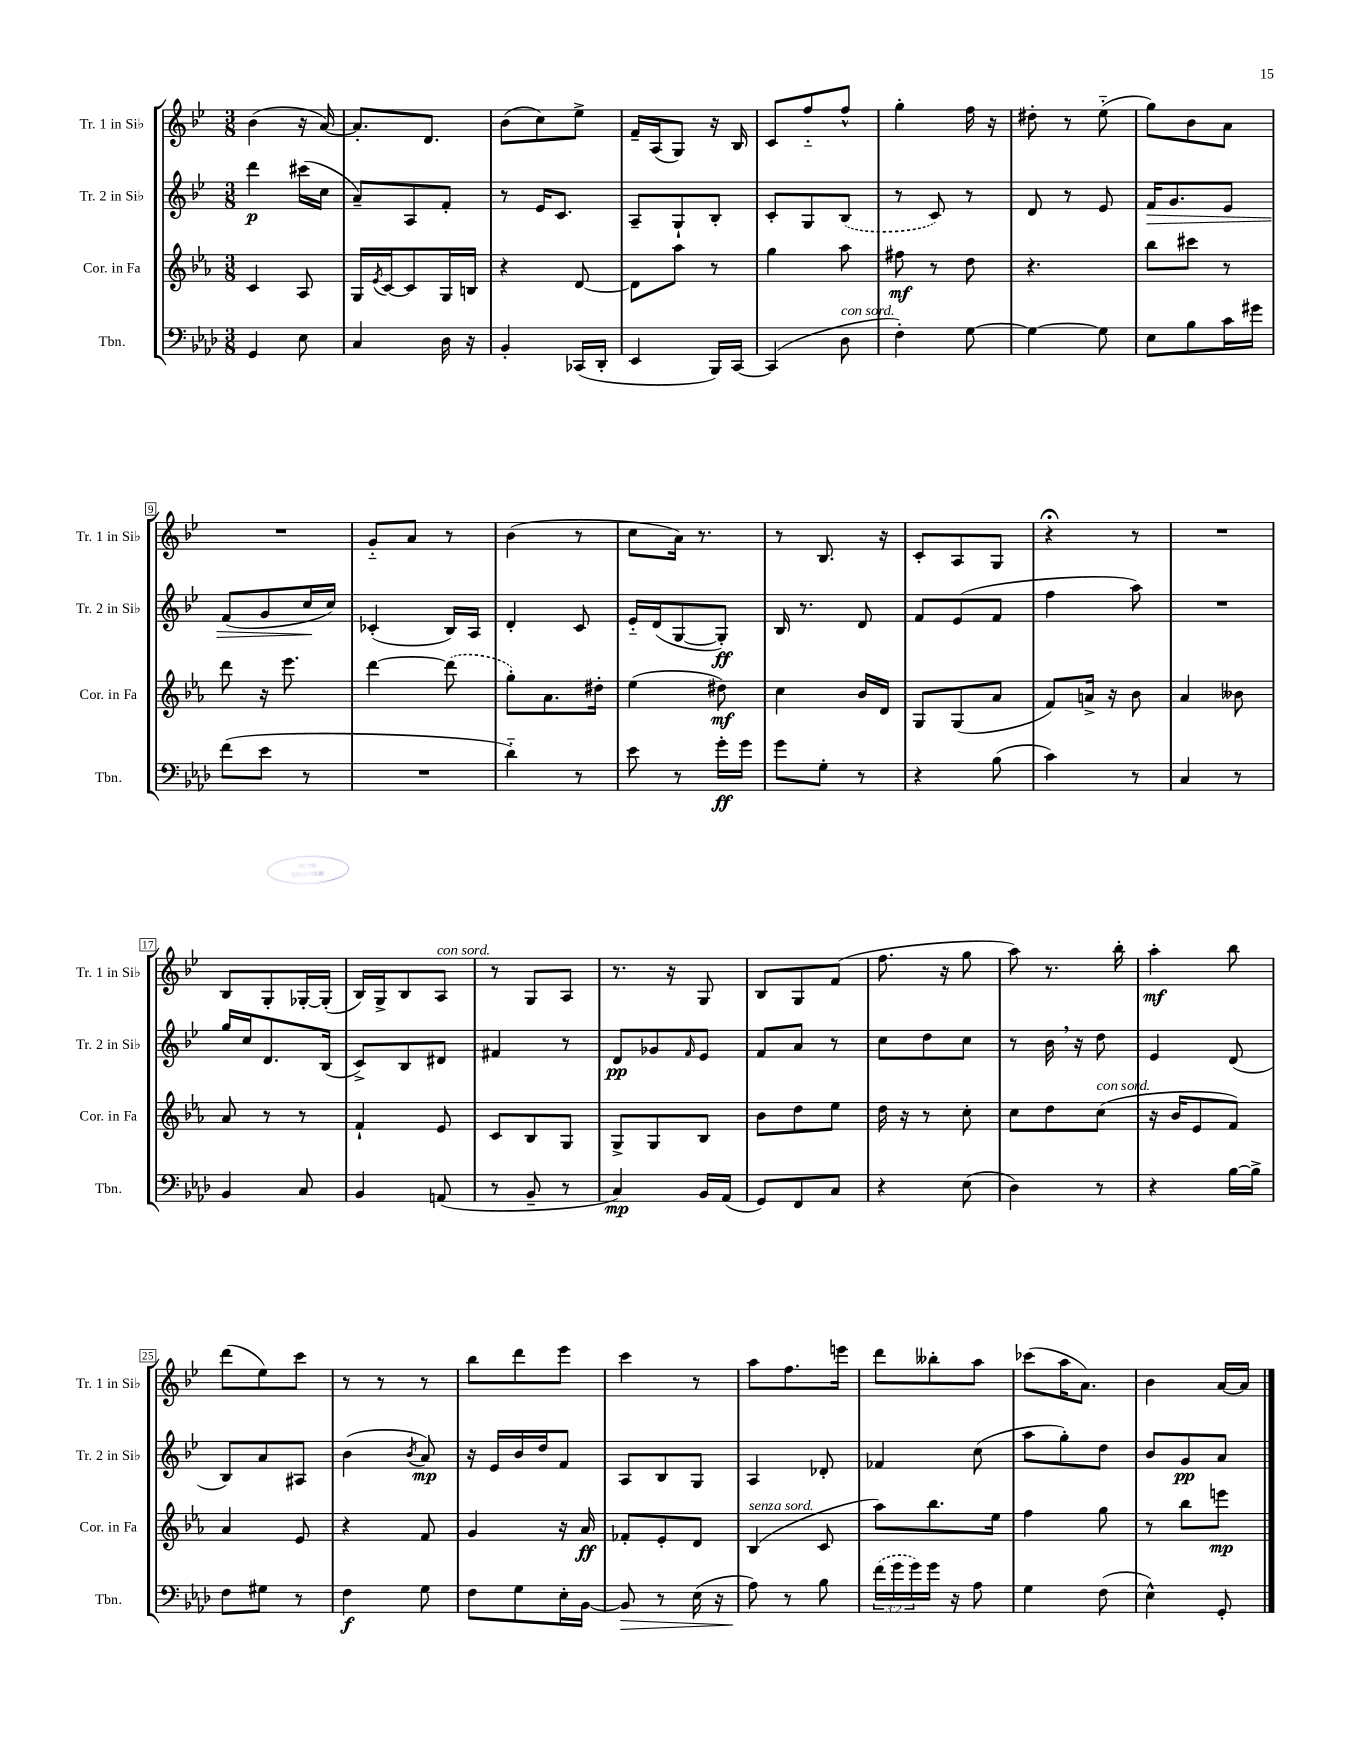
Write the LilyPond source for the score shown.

<<
\new StaffGroup <<
\new Staff = "s0" \with { instrumentName = "Tr. 1 in Sib" shortInstrumentName = "Tr. 1 in Sib" } {
    \clef treble \key bes \major \numericTimeSignature \time 3/8
    bes'4( r16 a'16~) |
    a'8.-. d'8. |
    bes'8( c''8) ees''8-> |
    f'16-- a16( g8) r16 bes16 |
    c'8 f''8-_ f''8-^ |
    g''4-. f''16 r16 |
    dis''8-. r8 ees''8-_( |
    g''8) bes'8 a'8 |
    R4. |
    g'8-_ a'8 r8 |
    bes'4( r8 |
    c''8 a'16) r8. |
    r8 bes8. r16 |
    c'8-. a8 g8 |
    r4\fermata r8 |
    R4. |
    bes8 g8-. ges16~-. ges16-.( |
    bes16) g16-> bes8 a8^\markup { \italic "con sord." } |
    r8 g8 a8 |
    r8. r16 g8 |
    bes8 g8 f'8( |
    f''8. r16 g''8 |
    a''8) r8. bes''16-. |
    a''4-.\mf bes''8 |
    d'''8( ees''8) c'''8 |
    r8 r8 r8 |
    bes''8 d'''8 ees'''8 |
    c'''4 r8 |
    a''8 f''8. e'''16 |
    d'''8 beses''8-. a''8 |
    ces'''8( a''16 a'8.) |
    bes'4 a'16~ a'16 \bar "|." |
}
\new Staff = "s1" \with { instrumentName = "Tr. 2 in Sib" shortInstrumentName = "Tr. 2 in Sib" } {
    \clef treble \key bes \major \numericTimeSignature \time 3/8
    d'''4\p cis'''16( c''16 |
    a'8--) a8 f'8-. |
    r8 ees'16 c'8. |
    a8-- g8-! bes8-. |
    c'8-. g8 \once \slurDashed bes8( |
    r8 c'8) r8 |
    d'8 r8 ees'8 |
    f'16\> g'8. ees'8 |
    f'8( g'8 c''16\! c''16) |
    ces'4-.( bes16) a16 |
    d'4-. c'8 |
    ees'16-_ d'16( g8~ g8-.\ff) |
    bes16 r8. d'8 |
    f'8 ees'8( f'8 |
    f''4 a''8) |
    R4. |
    g''16 c''16 d'8. bes16( |
    c'8->) bes8 dis'8 |
    fis'4 r8 |
    d'8\pp ges'8 \grace { f'16 } ees'8 |
    f'8 a'8 r8 |
    c''8 d''8 c''8 |
    r8 bes'16 \breathe r16 d''8 |
    ees'4 d'8( |
    bes8) a'8 ais8 |
    bes'4( \acciaccatura { bes'8 } a'8\mp) |
    r16 ees'16 bes'16 d''16 f'8 |
    a8 bes8 g8 |
    a4 des'8-. |
    fes'4 c''8( |
    a''8 g''8-.) d''8 |
    bes'8 g'8\pp a'8 \bar "|." |
}
\new Staff = "s2" \with { instrumentName = "Cor. in Fa" shortInstrumentName = "Cor. in Fa" } {
    \clef treble \key ees \major \numericTimeSignature \time 3/8
    c'4 aes8 |
    g16 \acciaccatura { ees'8 } c'16~ c'8 g16 b16 |
    r4 d'8~ |
    d'8 aes''8 r8 |
    g''4 aes''8 |
    fis''8\mf r8 d''8 |
    r4. |
    bes''8 cis'''8 r8 |
    d'''8 r16 ees'''8. |
    d'''4~ \once \slurDashed d'''8( |
    g''8-.) aes'8. dis''16-. |
    ees''4( dis''8\mf) |
    c''4 bes'16 d'16 |
    g8 g8( aes'8 |
    f'8) a'16-> r16 bes'8 |
    aes'4 beses'8 |
    aes'8 r8 r8 |
    f'4-! ees'8 |
    c'8 bes8 g8 |
    g8-> g8 bes8 |
    bes'8 d''8 ees''8 |
    d''16 r16 r8 c''8-. |
    c''8 d''8 c''8^\markup { \italic "con sord." }( |
    r16 bes'16 ees'8 f'8) |
    aes'4 ees'8 |
    r4 f'8 |
    g'4 r16 aes'16\ff |
    fes'8-. ees'8-. d'8 |
    bes4^\markup { \italic "senza sord." }( c'8 |
    aes''8) bes''8. ees''16 |
    f''4 g''8 |
    r8 bes''8 e'''8\mp \bar "|." |
}
\new Staff = "s3" \with { instrumentName = "Tbn." shortInstrumentName = "Tbn." } {
    \clef bass \key aes \major \numericTimeSignature \time 3/8 \override Staff.TupletNumber.text = #tuplet-number::calc-fraction-text
    g,4 ees8 |
    c4 des16 r16 |
    bes,4-. ces,16( des,16-. |
    ees,4 bes,,16) c,16~ |
    c,4( des8^\markup { \italic "con sord." } |
    f4-.) g8~ |
    g4~ g8 |
    ees8 bes8 c'16 gis'16 |
    f'8( ees'8 r8 |
    R4. |
    des'4-_) r8 |
    ees'8 r8 g'16-.\ff g'16 |
    g'8 g8-. r8 |
    r4 bes8( |
    c'4) r8 |
    c4 r8 |
    bes,4 c8 |
    bes,4 a,8( |
    r8 bes,8-- r8 |
    c4\mp) bes,16 aes,16( |
    g,8) f,8 c8 |
    r4 ees8( |
    des4) r8 |
    r4 bes16~ bes16-> |
    f8 gis8 r8 |
    f4\f g8 |
    f8 g8 ees16-. bes,16~ |
    bes,8\> r8 ees16( r16 |
    aes8\!) r8 bes8 |
    \tuplet 3/2 { \once \slurDashed f'16( g'16 g'16) } g'16 r16 aes8 |
    g4 f8( |
    ees4-^) g,8-. \bar "|." |
}
>>
>>
\layout { \context { \Score \override BarNumber.stencil = #(make-stencil-boxer 0.1 0.3 ly:text-interface::print) } }
